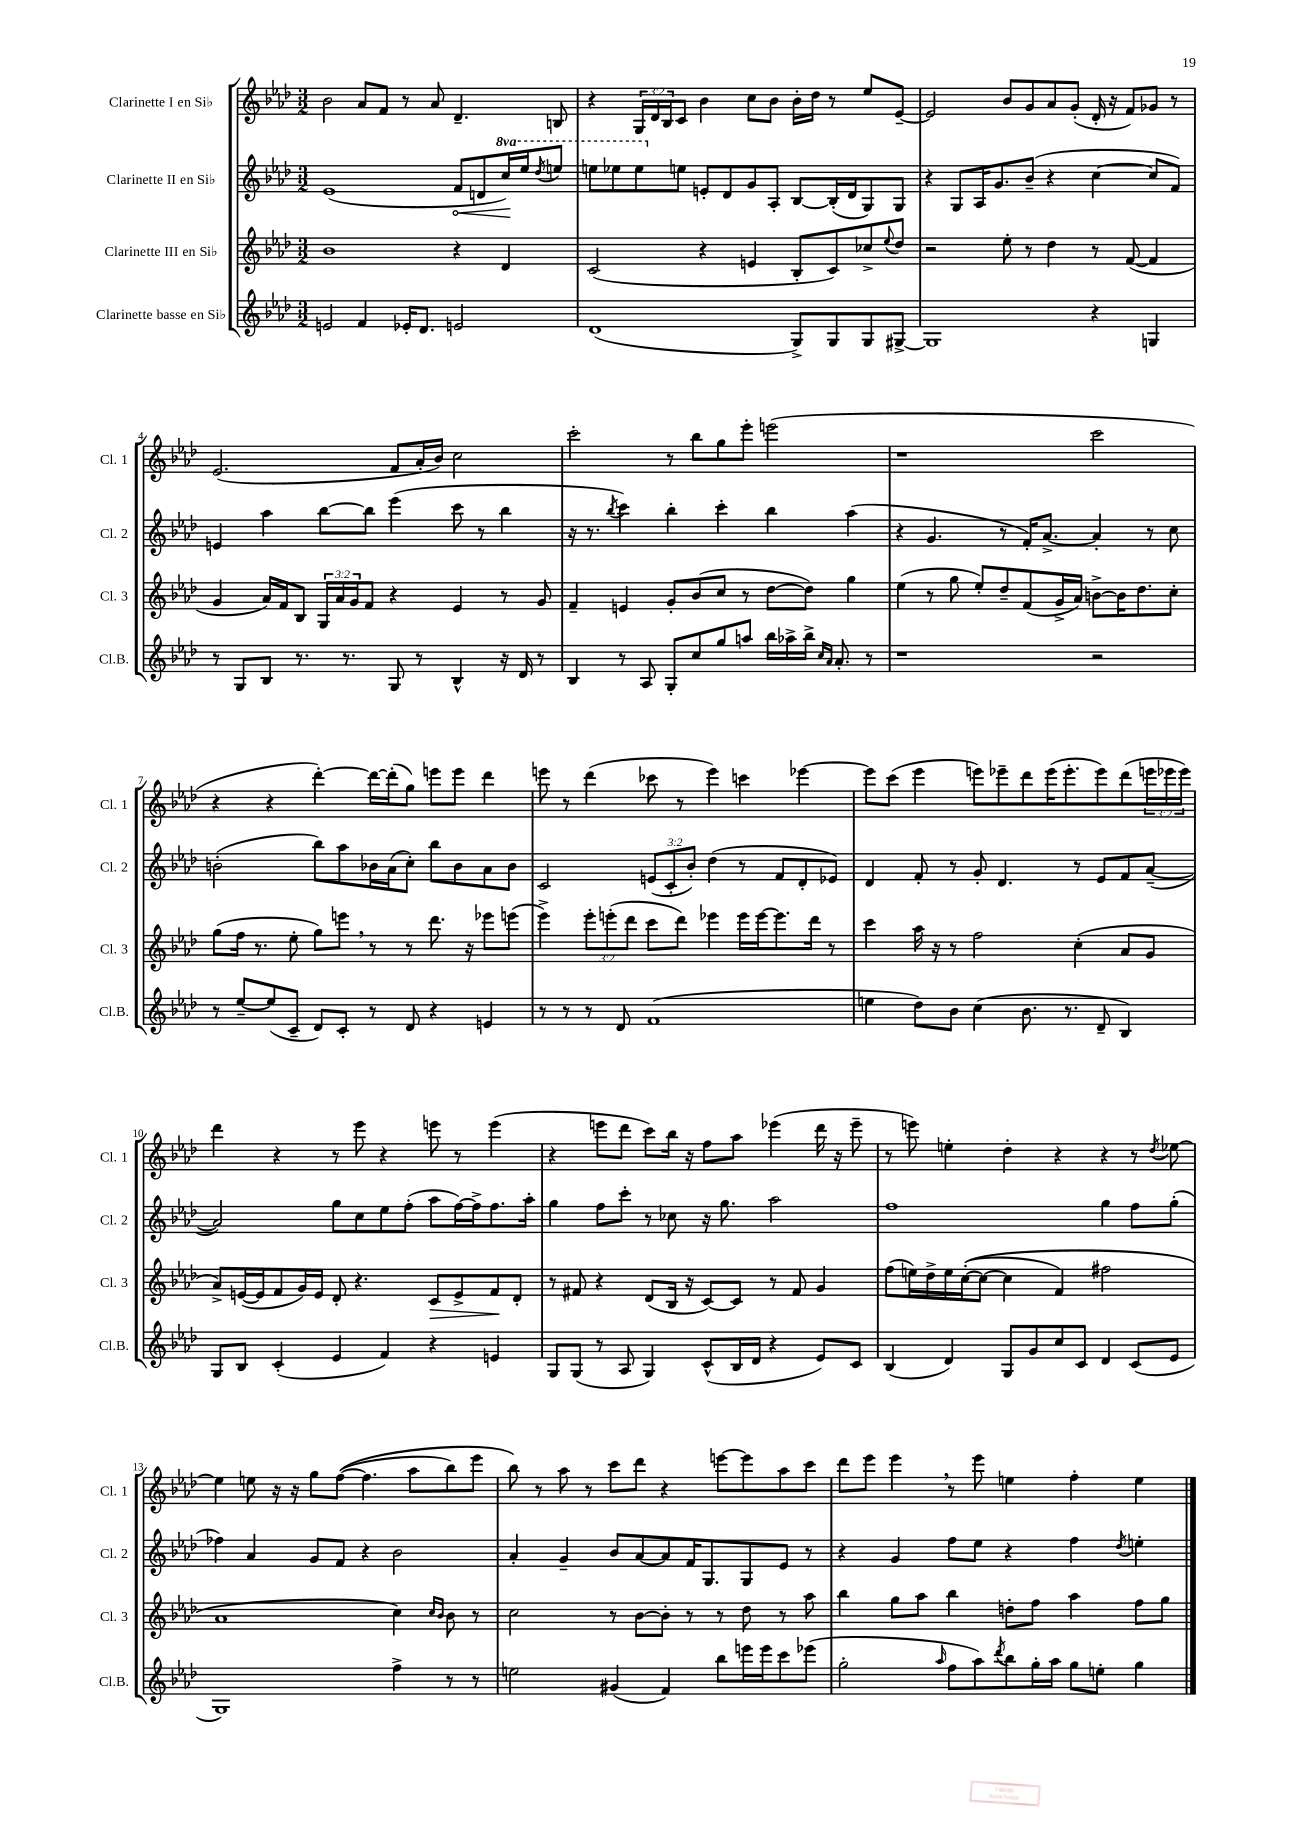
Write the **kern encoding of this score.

**kern	**kern	**kern	**kern
*staff4	*staff3	*staff2	*staff1
*clefG2	*clefG2	*clefG2	*clefG2
*k[b-e-a-d-]	*k[b-e-a-d-]	*k[b-e-a-d-]	*k[b-e-a-d-]
*M3/2	*M3/2	*M3/2	*M3/2
2e	1b-	(1e-	2b-
4f	.	.	8a-
.	.	.	8f
16e-'	.	.	8r
8.d-	.	.	.
.	.	.	8a-
2e	4r	8f	4.d-~
.	.	8d	.
.	4d-	16ccc)	.
.	.	16eee-	.
.	.	8qddd-	.
.	.	8eee	8B
=	=	=	=
(1d-	(2c	8eee	4r
.	.	8eee-	.
.	.	8eee-	24G
.	.	.	24d-
.	.	.	24B-
.	.	8ee	8c
.	4r	8e'	4b-
.	.	8d-	.
.	4e	8g	8cc
.	.	8A-'	8b-
8G^)	8B-'	[8B-	16b-'
.	.	.	16dd-
8G	8c)	(16B-']	8r
.	.	16d-	.
8G	8cc-^	8G)	8ee-
.	8qqee-	.	.
[8G#^	8dd-	8G	[8e-~
=	=	=	=
1G#]	2r	4r	2e-]
.	.	8G	.
.	.	16A-	.
.	.	8.g	.
.	8ee-'	.	8b-
.	8r	(8b-~	8g
.	4dd-	4r	8a-
.	.	.	(8g'
4r	8r	[4cc	16d-'
.	.	.	16r
.	([8f	.	8f)
4G	4f]	8cc]	8g-
.	.	8f)	8r
=	=	=	=
8r	4g	4e	(2.e-
8G	.	.	.
8B-	16a-)	4aa-	.
.	16f	.	.
8.r	8B-	.	.
.	24G	[8bb-	.
.	24a-	.	.
8.r	.	.	.
.	24g	.	.
.	8f	8bb-]	.
8G	4r	(4eee-	8f
8r	.	.	16a-'
.	.	.	16b-)
4B-^^	4e-	8ccc	2cc
.	.	8r	.
16r	8r	4bb-	.
16d-	.	.	.
8r	8g	.	.
=	=	=	=
4B-	4f~	16r	2ccc'
.	.	8.r	.
.	.	8qbb-	.
8r	4e	4ccc)	.
8A-	.	.	.
8G'	8g'	4bb-'	8r
8cc	(8b-	.	8bb-
8gg	8cc	4ccc'	8gg
8aa	8r	.	8eee-'
16bb-	[8dd-	4bb-	(2eee
16aa-^	.	.	.
16bb-^	8dd-])	.	.
16qqcc	.	.	.
16qqa-	.	.	.
8.a-'	.	.	.
.	4gg	(4aa-	.
8r	.	.	.
=	=	=	=
1r	(4ee-	4r	1r
.	8r	4.g	.
.	8gg	.	.
.	8ee-')	.	.
.	8dd-~	8r	.
.	(8f	16f')	.
.	.	[8.a-^	.
.	16g^	.	.
.	16a-)	.	.
2r	[8b^	4a-']	2ccc
.	16b]	.	.
.	8.dd-	.	.
.	.	8r	.
.	8cc'	8cc	.
=	=	=	=
8r	(8gg	(2b'	4r
[8ee-~	16ff	.	.
.	8.r	.	.
(8ee-]	.	.	4r
8c~	8ee-'	.	.
8d-)	8gg)	8bb-)	[4ddd-')
8c'	8eee	8aa-	.
8r	8r	16b-	16ddd-_
.	.	(16a-	(16ddd-']
8d-	8r	8cc')	8gg)
4r	8.ddd-	8bb-	8eee
.	.	8b-	8eee
.	16r	.	.
4e	8eee-	8a-	4ddd-
.	(8eee	8b-	.
=	=	=	=
8r	4eee-^)	2c	8eee
8r	.	.	8r
8r	12eee-'	.	(4ddd-
.	(12eee'	.	.
8d-	.	.	.
.	12ddd-	.	.
(1f	8ccc	(12e	8ccc-
.	.	12c'	.
.	8ddd-)	.	8r
.	.	12b-')	.
.	4eee-	(4dd-	4eee)
.	16eee-	8r	4ccc
.	[16eee-	.	.
.	8.eee-]	8f	.
.	.	8d-'	[4eee-
.	16ddd-	.	.
.	8r	8e-)	.
=	=	=	=
4ee	4ccc	4d-	8eee-]
.	.	.	(8ccc
8dd-)	16aa-	8f'	4eee-
.	16r	.	.
8b-	8r	8r	.
(4cc	2ff	8g'	8eee)
.	.	4.d-	8eee-~
8.b-	.	.	8ddd-
.	.	.	(16eee-
8.r	.	.	8.eee-'
.	(4cc'	8r	.
8d-~	.	8e-	8eee-)
4B-)	8a-	8f	(8ddd-
.	8g	([8a-~	24eee
.	.	.	24eee-
.	.	.	24eee-)
=	=	=	=
8G	8a-^)	2a-])	4ddd-
8B-	([16e	.	.
.	16e]	.	.
(4c'	8f	.	4r
.	16g)	.	.
.	16e	.	.
4e-	8d-'	8gg	8r
.	4.r	8cc	8eee-
4f)	.	8ee-	4r
.	.	(8ff'	.
4r	8c	8aa-	8eee
.	8e^	[16ff)	8r
.	.	16ff^]	.
4e	8f	8.ff	(4eee
.	8d-'	.	.
.	.	16aa-'	.
=	=	=	=
8G	8r	4gg	4r
(8G	8f#	.	.
8r	4r	8ff	8eee
8A-	.	8ccc'	8ddd-
4G)	(8d-	8r	8ccc)
.	16B-	8cc-	16bb-
.	16r	.	16r
(8c^^	[8c)	16r	8ff
.	.	8.gg	.
16B-	8c]	.	8aa-
16d-	.	.	.
4r	8r	2aa-	(4eee-
.	8f#	.	.
8e-)	4g	.	16ddd-
.	.	.	16r
8c	.	.	8eee-~
=	=	=	=
(4B-	(8ff	1ff	8r
.	16ee)	.	8eee)
.	16dd-^	.	.
4d-)	16ee	.	4ee'
.	&(([16cc'	.	.
.	8cc_	.	.
8G	4cc]	.	4dd-'
8g	.	.	.
8cc	4f)	.	4r
8c	.	.	.
4d-	2ff#	4gg	4r
(8c	.	8ff	8r
.	.	.	8qdd-
8e-	.	(8gg'	[8ee-
=	=	=	=
1G)	1a-	4ff-)	4ee-]
.	.	4a-	8ee
.	.	.	16r
.	.	.	16r
.	.	8g	8gg
.	.	8f	&(([8ff
.	.	4r	4.ff]
4ff^	4cc&)	2b-	.
.	.	.	8aa-
.	16qqcc	.	.
.	16qqb-	.	.
8r	8b-	.	8bb-)
8r	8r	.	8eee-
=	=	=	=
2ee	2cc	4a-'	8bb-&)
.	.	.	8r
.	.	4g~	8aa-
.	.	.	8r
(4g#	8r	8b-	8ccc
.	[8b-	[8a-	8ddd-
4f)	8b-']	8a-]	4r
.	8r	16f	.
.	.	8.G	.
8bb-	8r	.	[8eee
16eee	8dd-	8G	8eee]
16eee	.	.	.
8ccc	8r	8e-	8aa-
(8eee-	8aa-	8r	8ccc
=	=	=	=
2gg'	4bb-	4r	8ddd-
.	.	.	8eee-
.	8gg	4g	4eee-
.	8aa-	.	.
16qqaa-	.	.	.
8ff	4bb-	8ff	8r
8aa-)	.	8ee-	8eee-
8qddd-	.	.	.
8bb-	8dd'	4r	4ee
16gg'	8ff	.	.
16aa-	.	.	.
8gg	4aa-	4ff	4ff'
8ee'	.	.	.
.	.	8qdd-	.
4gg	8ff	4ee'	4ee
.	8gg	.	.
==	==	==	==
*-	*-	*-	*-
